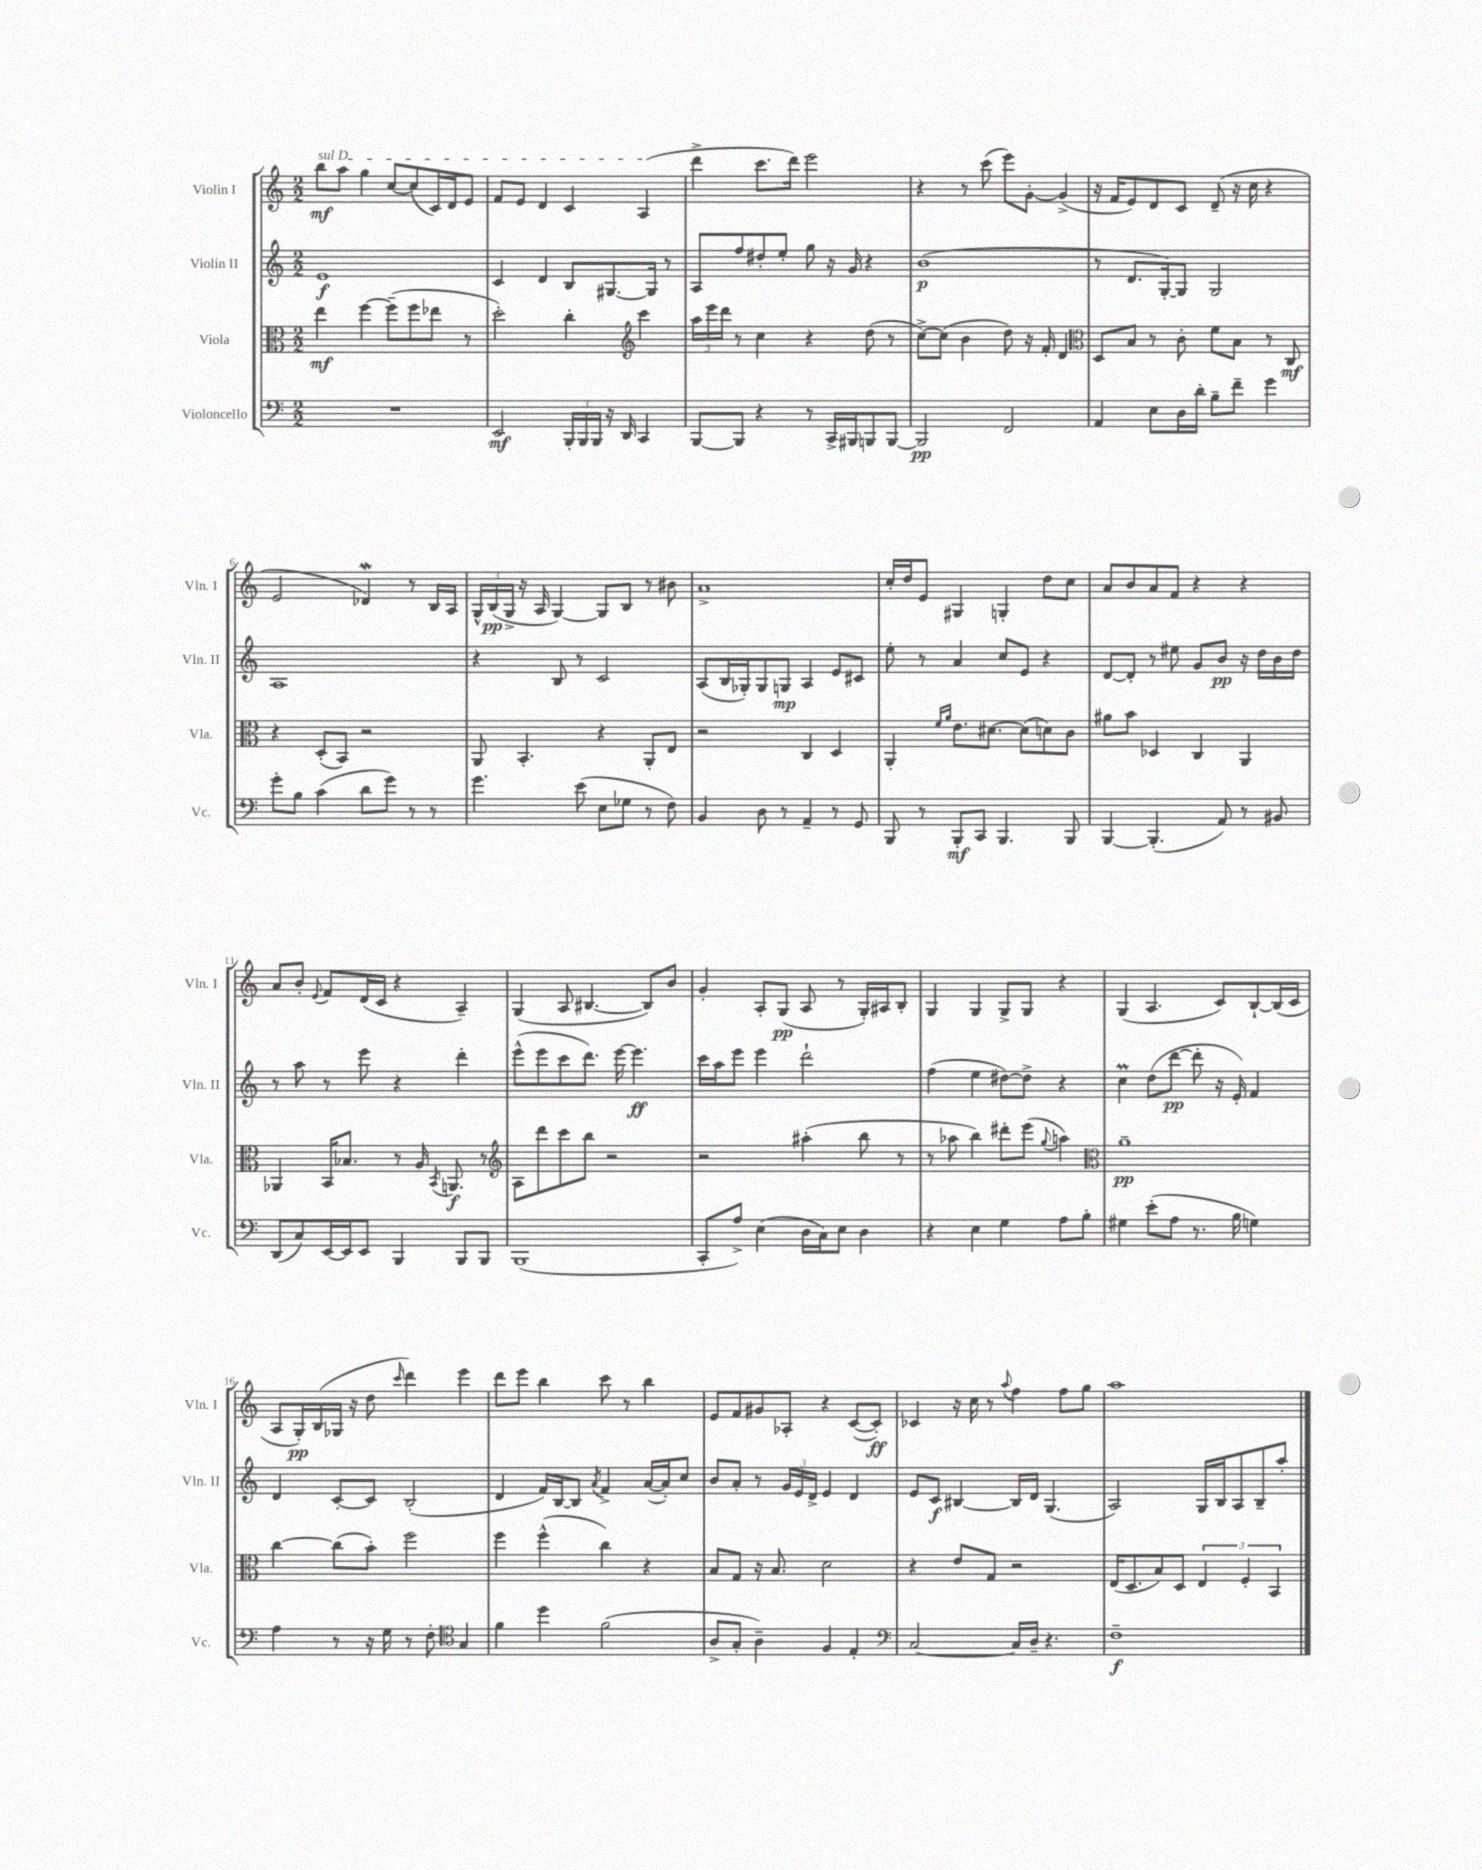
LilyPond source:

<<
\new StaffGroup <<
\new Staff = "s0" \with { instrumentName = "Violin I" shortInstrumentName = "Vln. I" } {
    \clef treble \key c \major \numericTimeSignature \time 2/2
    \autoBeamOff \once \override TextSpanner.bound-details.left.text = \markup { \italic "sul D" } b''8[\mf\startTextSpan a''8] g''4 c''8[~ c''8( c'16) d'16 e'8] |
    f'8[ e'8] d'4 c'4 a4\stopTextSpan( |
    d'''4-> c'''8.[ d'''16]) e'''2 |
    r4 r8 c'''8( e'''8[) g'8]~-. g'4->( |
    r16 f'16[ e'8) d'8 c'8] d'8--( r16 c''16 r4 |
    e'2 des'4\mordent) r8 b16[ a16] |
    \tuplet 3/2 { g16[-^ b16\pp( g16]-> } r16 a16 g4~) g8[ b8] r8 bis'8 |
    a'1-> |
    c''16[-. d''16 e'8] gis4 g4-. d''8[ c''8] |
    a'8[ b'8 a'8 f'8] r4 r4 |
    a'8[ b'8]-. \appoggiatura { e'8 } f'8[ d'16( c'16] r4 a4--) |
    g4( a8 bis4.~ bis8[) b'8] |
    g'4-. a8[-. g8]\pp( a8 r8 g16[-.) ais16 b8]-. |
    g4 g4 g8[-> g8] r4 |
    g4( a4. c'8[) b8~-! b16( c'16] |
    a8[ g16-.\pp) b16( ges16] r16 d''8 \grace { c'''16 } d'''4) e'''4 |
    d'''8[ e'''8] b''4 c'''8 r8 b''4 |
    e'8[ f'8 gis'8 aes8]-. r4 c'8[~( c'8]-.\ff) |
    ces'4 r16 c''16 r8 \appoggiatura { a''8 } f''4 f''8[ g''8] |
    a''1 \bar "|." |
}
\new Staff = "s1" \with { instrumentName = "Violin II" shortInstrumentName = "Vln. II" } {
    \clef treble \key c \major \numericTimeSignature \time 2/2
    \autoBeamOff e'1\f |
    c'4 d'4 b8[ gis8.~ gis16] r8 |
    a8[ f''8 dis''8-. e''8]-. g''8 r16 g'16 r4 |
    b'1\p( |
    r8 d'8.[ g16~-.) g8] g2 |
    a1 |
    r4 b8 r8 c'2 |
    a8[( b16 ges16-.) ges8 g8]\mp a4 e'8[ cis'8] |
    e''8-. r8 a'4 c''8[ e'8] r4 |
    d'8[~ d'8]-. r8 eis''8 g'8[ b'8]\pp r16 d''16[ b'16 d''16] |
    r8 a''8 r8 e'''8 r4 d'''4-. |
    e'''8[-^( e'''8 c'''8 d'''8.]) e'''16~ e'''4.\ff |
    c'''16[ a''16 e'''8] e'''4 d'''2-! |
    f''4( e''4 dis''8[~) dis''8]-> r4 |
    c''4\prall d''8[( d'''8]~\pp d'''8-. r16 e'16-.) f'4 |
    d'4 c'8[~-. c'8] b2-.( |
    d'4 f'16[) b16~ b8] \acciaccatura { a'8 } f'4-> a'16[~( a'16-.) c''8] |
    b'8[ a'8]-. r8 \tuplet 3/2 { g'16[ e'16 d'16]-> } e'4 d'4 |
    e'8[ c'8]\f bis4~ bis16[ d'16] g4.( |
    a2) g16[ b16 a8 b8-- a''8]-. \bar "|." |
}
\new Staff = "s2" \with { instrumentName = "Viola" shortInstrumentName = "Vla." } {
    \clef alto \key c \major \numericTimeSignature \time 2/2
    \autoBeamOff e''4\mf f''4~ f''8[--( f''8 ees''8] r8 |
    d''2-.) c''4-. \clef treble c'''4 |
    \tuplet 3/2 { a''16[ e'''16 d'''16] } r8 c''4 r4 d''8( r8 |
    c''8[~->) c''8]( b'4 d''8) r16 f'16-. d'4 |
    \clef alto d8[ b8] r8 c'8-. f'8[ b8] r8 c8\mf |
    r4 d8[-.( b,8]) r2 |
    a,8 b,4.-. r4 a,8[-. e8] |
    r2 c4 d4 |
    a,4-. \grace { f'16[ a'16] } e'8.[ dis'8.]~ dis'8[( d'8) c'8] |
    ais'8[ b'8] des4 c4 a,4 |
    aes,4 b,16[ bes8.] r8 a16 \acciaccatura { b,8 } a,8.\f r8 |
    \clef treble a8[ d'''8 c'''8 b''8] r2 |
    r2 ais''4-.( b''8 r8 |
    r8 aes''8 b''4) dis'''8[-. e'''8]( \appoggiatura { g''8 } a''4) |
    \clef alto a'1--\pp |
    c''4~ c''8[( b'8]-.) f''2 |
    f''4 f''4-^( c''4) r4 |
    b8[ g8] r16 b8. d'2 |
    r4 e'8[ g8] r2 |
    e16[( d8. b8) d8] \tuplet 3/2 { e4 f4-. b,4 } \bar "|." |
}
\new Staff = "s3" \with { instrumentName = "Violoncello" shortInstrumentName = "Vc." } {
    \clef bass \key c \major \numericTimeSignature \time 2/2
    \autoBeamOff R1 |
    e,2\mf \tuplet 3/2 { b,,16[-. b,,16 b,,16] } r16 d,16 c,4 |
    b,,8[~ b,,8] r4 r8 c,16[-> bis,,16 b,,8 b,,8]~ |
    b,,2\pp f,2 |
    a,4 e8[ d16 d'16]-. b8[-- f'8]-- g'4 |
    g'8[-. b8] c'4( d'8[ g'8]) r8 r8 |
    g'4. e'8( e8[ ges8] r8 f8) |
    b,4 d8 r8 a,4-- r8 g,8 |
    b,,8 r8 b,,8[-.\mf c,8] b,,4. b,,8 |
    b,,4~ b,,4.-.( a,8) r8 bis,8 |
    d,8[( c8) e,16~ e,16 e,8] b,,4 b,,8[ b,,8] |
    b,,1( |
    c,8[-. a8]->) e4( d16[ c16) e8] d4 |
    r4 e4 g4 a8[ b8]-. |
    gis4 e'8[-.( a8] r8. b16 g4) |
    a4 r8 r16 g16 r8 f8-. \clef tenor g4 |
    f'4 d''4 f'2( |
    a8[-> g8]-. a4--) f4 e4-. |
    \clef bass c2~ c16[ d16]-- r4. |
    f1--\f \bar "|." |
}
>>
>>
